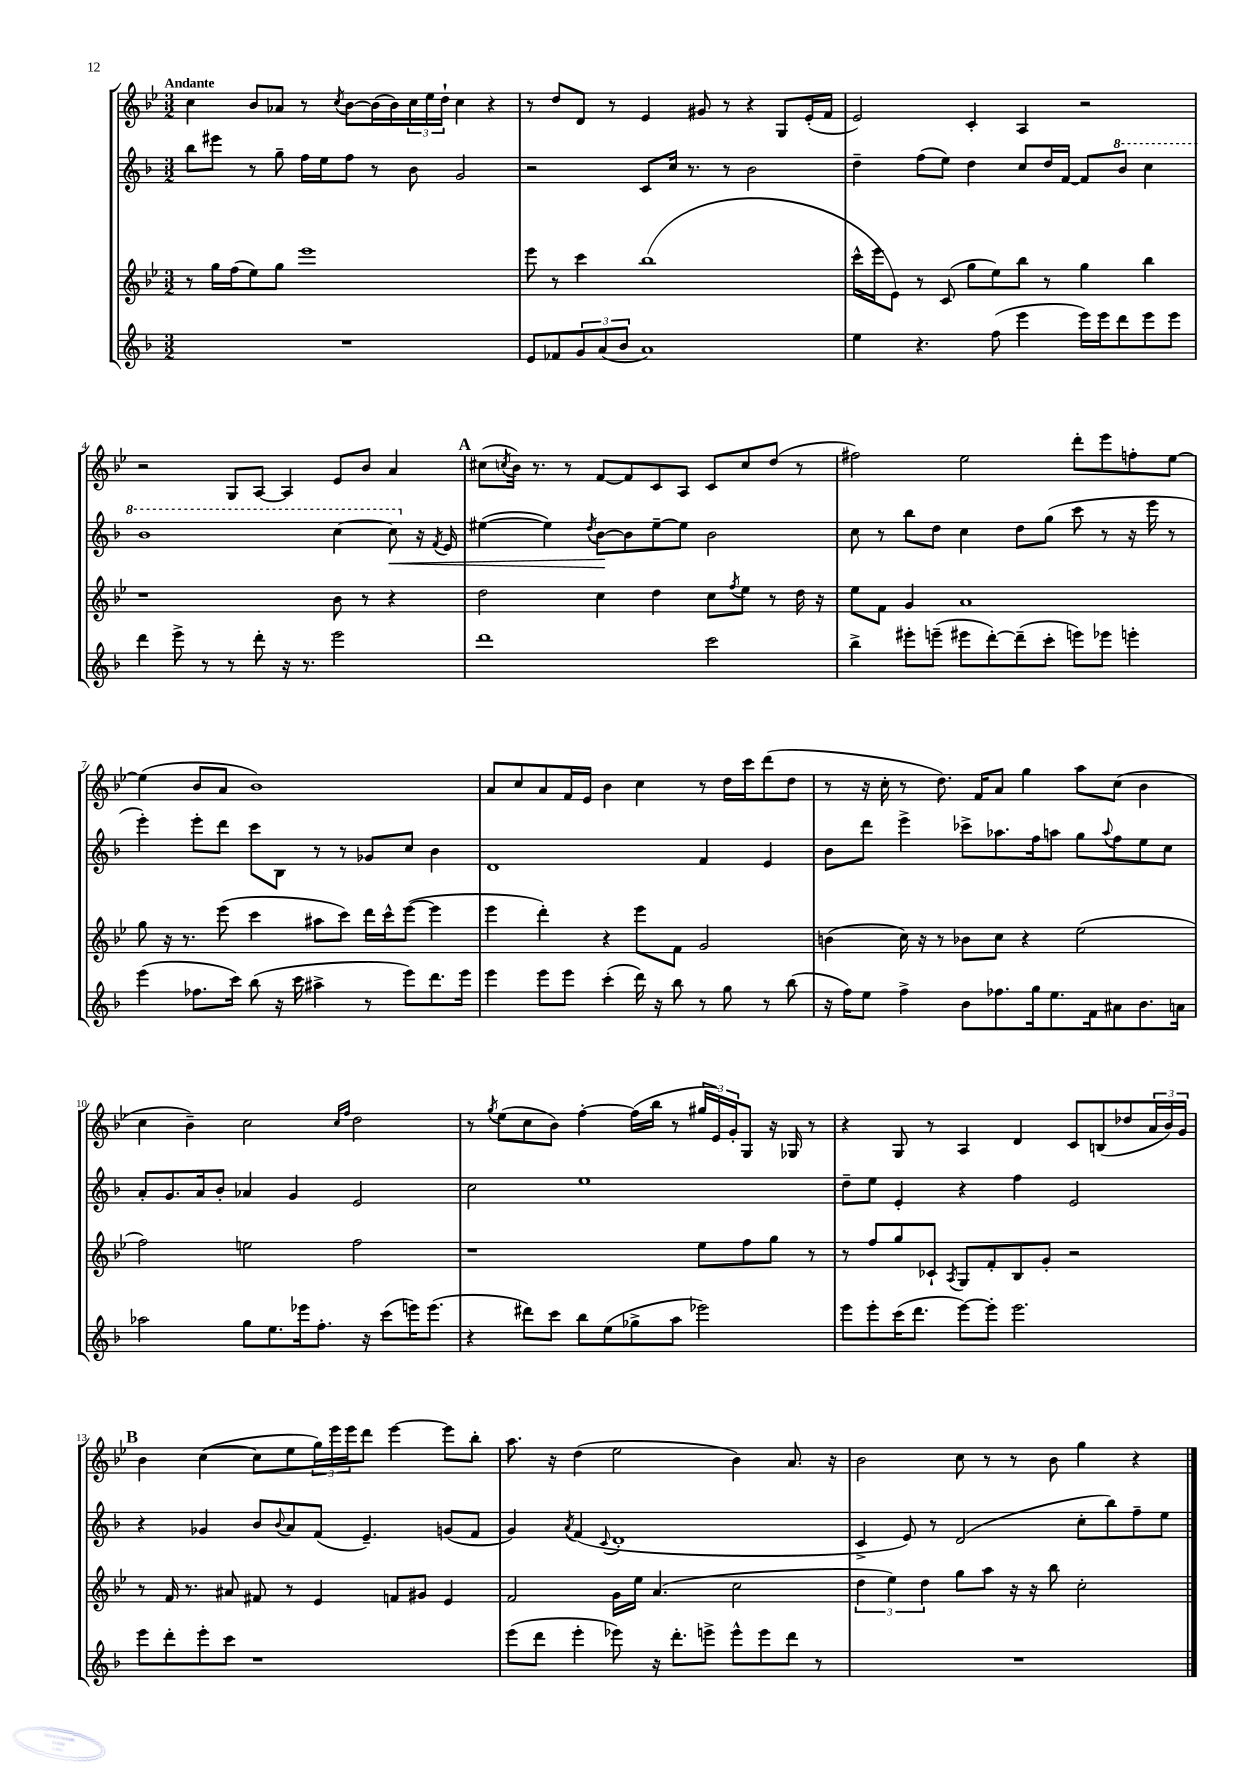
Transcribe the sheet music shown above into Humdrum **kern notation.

**kern	**kern	**kern	**kern
*staff4	*staff3	*staff2	*staff1
*clefG2	*clefG2	*clefG2	*clefG2
*k[b-]	*k[b-e-]	*k[b-]	*k[b-e-]
*M3/2	*M3/2	*M3/2	*M3/2
1.r	8r	8bb-	4cc
.	16gg	8eee#	.
.	(16ff	.	.
.	8ee-)	8r	8b-
.	8gg	8gg~	8a-
.	1eee-	16ff	8r
.	.	16ee	.
.	.	.	8qcc
.	.	8ff	[8b-
.	.	8r	(16b-]
.	.	.	16b-)
.	.	8b-	24cc
.	.	.	24ee-
.	.	.	24dd`
.	.	2g	4cc
.	.	.	4r
=	=	=	=
8e	8eee-	2r	8r
8f-	8r	.	8dd
12g	4ccc	.	8d
(12a	.	.	.
.	.	.	8r
12b-	.	.	.
1a)	(1bb-	8c	4e-
.	.	16cc	.
.	.	8.r	.
.	.	.	8g#
.	.	8r	8r
.	.	2b-	4r
.	.	.	8G
.	.	.	(16e-'
.	.	.	16f
=	=	=	=
4ee	16ccc^^	4dd~	2e-)
.	16eee-	.	.
.	8e-)	.	.
4.r	8r	(8ff	.
.	(8c	8ee)	.
.	8gg	4dd	4c'
(8ff	8ee-)	.	.
4eee	8bb-	8cc	4A
.	8r	16dd	.
.	.	[16f	.
16eee)	4gg	8f]	2r
16eee	.	.	.
8ddd	.	8bb-	.
8eee	4bb-	4ccc	.
8eee	.	.	.
=	=	=	=
4ddd	1r	1bb-	2r
8eee^	.	.	.
8r	.	.	.
8r	.	.	8G
8ddd'	.	.	[8A
16r	.	.	4A]
8.r	.	.	.
2eee	8b-	[4ccc	8e-
.	8r	.	8b-
.	4r	8ccc]	4a
.	.	16r	.
.	.	8qf	.
.	.	16e	.
=	=	=	=
1ddd	2dd	([4ee#	(8cc#
.	.	.	8qcc
.	.	.	16b-)
.	.	.	8.r
.	.	4ee#])	.
.	.	.	8r
.	.	8qdd	.
.	4cc	[8b-	[8f
.	.	8b-]	8f]
.	4dd	[8ee#~	8c
.	.	8ee#]	8A
2ccc	8cc	2b-	8c
.	8qff	.	.
.	8ee-	.	8cc
.	8r	.	(8dd
.	16dd	.	8r
.	16r	.	.
=	=	=	=
4bb-^	8ee-	8cc	2ff#)
.	8f	8r	.
8eee#'	4g	8bb-	.
(8eee~	.	8dd	.
8eee#	1a	4cc	2ee-
[8ddd')	.	.	.
(8ddd~]	.	8dd	.
8ccc'	.	(8gg	.
8eee)	.	8ccc	8ddd'
8eee-	.	8r	8eee-
4eee'	.	16r	8ff'
.	.	16eee	.
.	.	8r	[8ee-
=	=	=	=
(4eee	8gg	4eee')	(4ee-]
.	16r	.	.
.	8.r	.	.
8.ff-	.	8eee'	8b-
.	(8eee-	8ddd	8a
16ccc)	.	.	.
(8bb-	4ccc	8ccc	1b-)
16r	.	8B-	.
16ccc	.	.	.
4aa#^	8aa#	8r	.
.	8ccc)	8r	.
8r	16ddd	8g-	.
.	16ccc^^	.	.
8eee)	([8eee-	8cc	.
8.ddd	4eee-]	4b-	.
16eee	.	.	.
=	=	=	=
4eee	4eee-	1d	8a
.	.	.	8cc
8eee	4ddd')	.	8a
8eee	.	.	16f
.	.	.	16e-
(4ccc'	4r	.	4b-
16ddd)	8eee-	.	4cc
16r	.	.	.
8bb-	8f	.	.
8r	2g	4f	8r
8gg	.	.	16dd
.	.	.	16ccc
8r	.	4e	(8ddd
(8bb-	.	.	8dd
=	=	=	=
16r	(4b	8b-	8r
16ff)	.	.	.
8ee	.	8ddd	16r
.	.	.	16cc'
4ff^	16cc)	4eee^	8r
.	16r	.	.
.	8r	.	8.dd)
8b-	8b-	8ccc-^	.
.	.	.	16f
8.ff-	8cc	8.aa-	8a
.	4r	.	4gg
16gg	.	16ff	.
8.ee	.	8aa	.
.	(2ee-	8gg	8aa
16f	.	.	.
.	.	8qqaa	.
8a#	.	8ff	(8cc
8.b-	.	8ee	4b-
.	.	8cc	.
16a	.	.	.
=	=	=	=
2aa-	2ff)	8a'	4cc
.	.	8.g	.
.	.	.	4b-~)
.	.	16a	.
.	.	8b-'	.
8gg	2ee	4a-	2cc
8.ee	.	.	.
.	.	4g	.
16eee-	.	.	.
8.ff'	.	.	.
.	.	.	16qqcc
.	.	.	16qqff
.	2ff	2e	2dd
16r	.	.	.
(8ccc	.	.	.
16eee)	.	.	.
(8.eee	.	.	.
=	=	=	=
4r	1r	2cc	8r
.	.	.	8qgg
.	.	.	(8ee-
8ddd#)	.	.	8cc
8ccc	.	.	8b-)
8bb-	.	1ee	[4ff'
(8ee	.	.	.
8gg-^	.	.	(16ff]
.	.	.	16bb-
8aa	.	.	8r
2eee-)	8ee-	.	24gg#
.	.	.	24e-)
.	.	.	24g'
.	8ff	.	8G
.	8gg	.	16r
.	.	.	16G-
.	8r	.	8r
=	=	=	=
8eee	8r	8dd~	4r
8eee'	8ff	8ee	.
(16ccc	8gg	4e'	8G
8.ddd	.	.	.
.	8c-`	.	8r
.	8qA	.	.
[8eee)	8G	4r	4A
8eee']	8f'	.	.
2.eee	8B-	4ff	4d
.	8g'	.	.
.	2r	2e	8c
.	.	.	(8B
.	.	.	8dd-
.	.	.	24a
.	.	.	24b-)
.	.	.	24g
=	=	=	=
8eee	8r	4r	4b-
8ddd'	16f	.	.
.	8.r	.	.
8eee'	.	4g-	([4cc
8ccc	8a#	.	.
1r	8f#	8b-	8cc]
.	.	8qqb-	.
.	8r	8a	8ee-
.	4e-	(8f	24gg)
.	.	.	24eee-
.	.	.	24eee-
.	.	4.e~)	8ddd
.	8f	.	[4eee-
.	8g#	.	.
.	4e-	(8g	8eee-]
.	.	8f	8bb-'
=	=	=	=
(8eee	2f	4g)	8.aa
8ddd	.	.	.
.	.	.	16r
.	.	8qa	.
4eee'	.	(4f	(4dd
.	.	8qqc	.
8eee-)	16g	1d'	2ee-
.	16ee-	.	.
16r	(4.a	.	.
8.ddd'	.	.	.
8eee^	.	.	.
8eee^^	2cc	.	4b-)
8eee	.	.	.
8ddd	.	.	8.a
8r	.	.	.
.	.	.	16r
=	=	=	=
1.r	6dd	4c^	2b-
.	6ee-)	.	.
.	.	8e)	.
.	6dd	.	.
.	.	8r	.
.	8gg	(2d	8cc
.	8aa	.	8r
.	16r	.	8r
.	16r	.	.
.	8bb-	.	8b-
.	2cc'	8cc'	4gg
.	.	8bb-)	.
.	.	8ff~	4r
.	.	8ee	.
==	==	==	==
*-	*-	*-	*-
